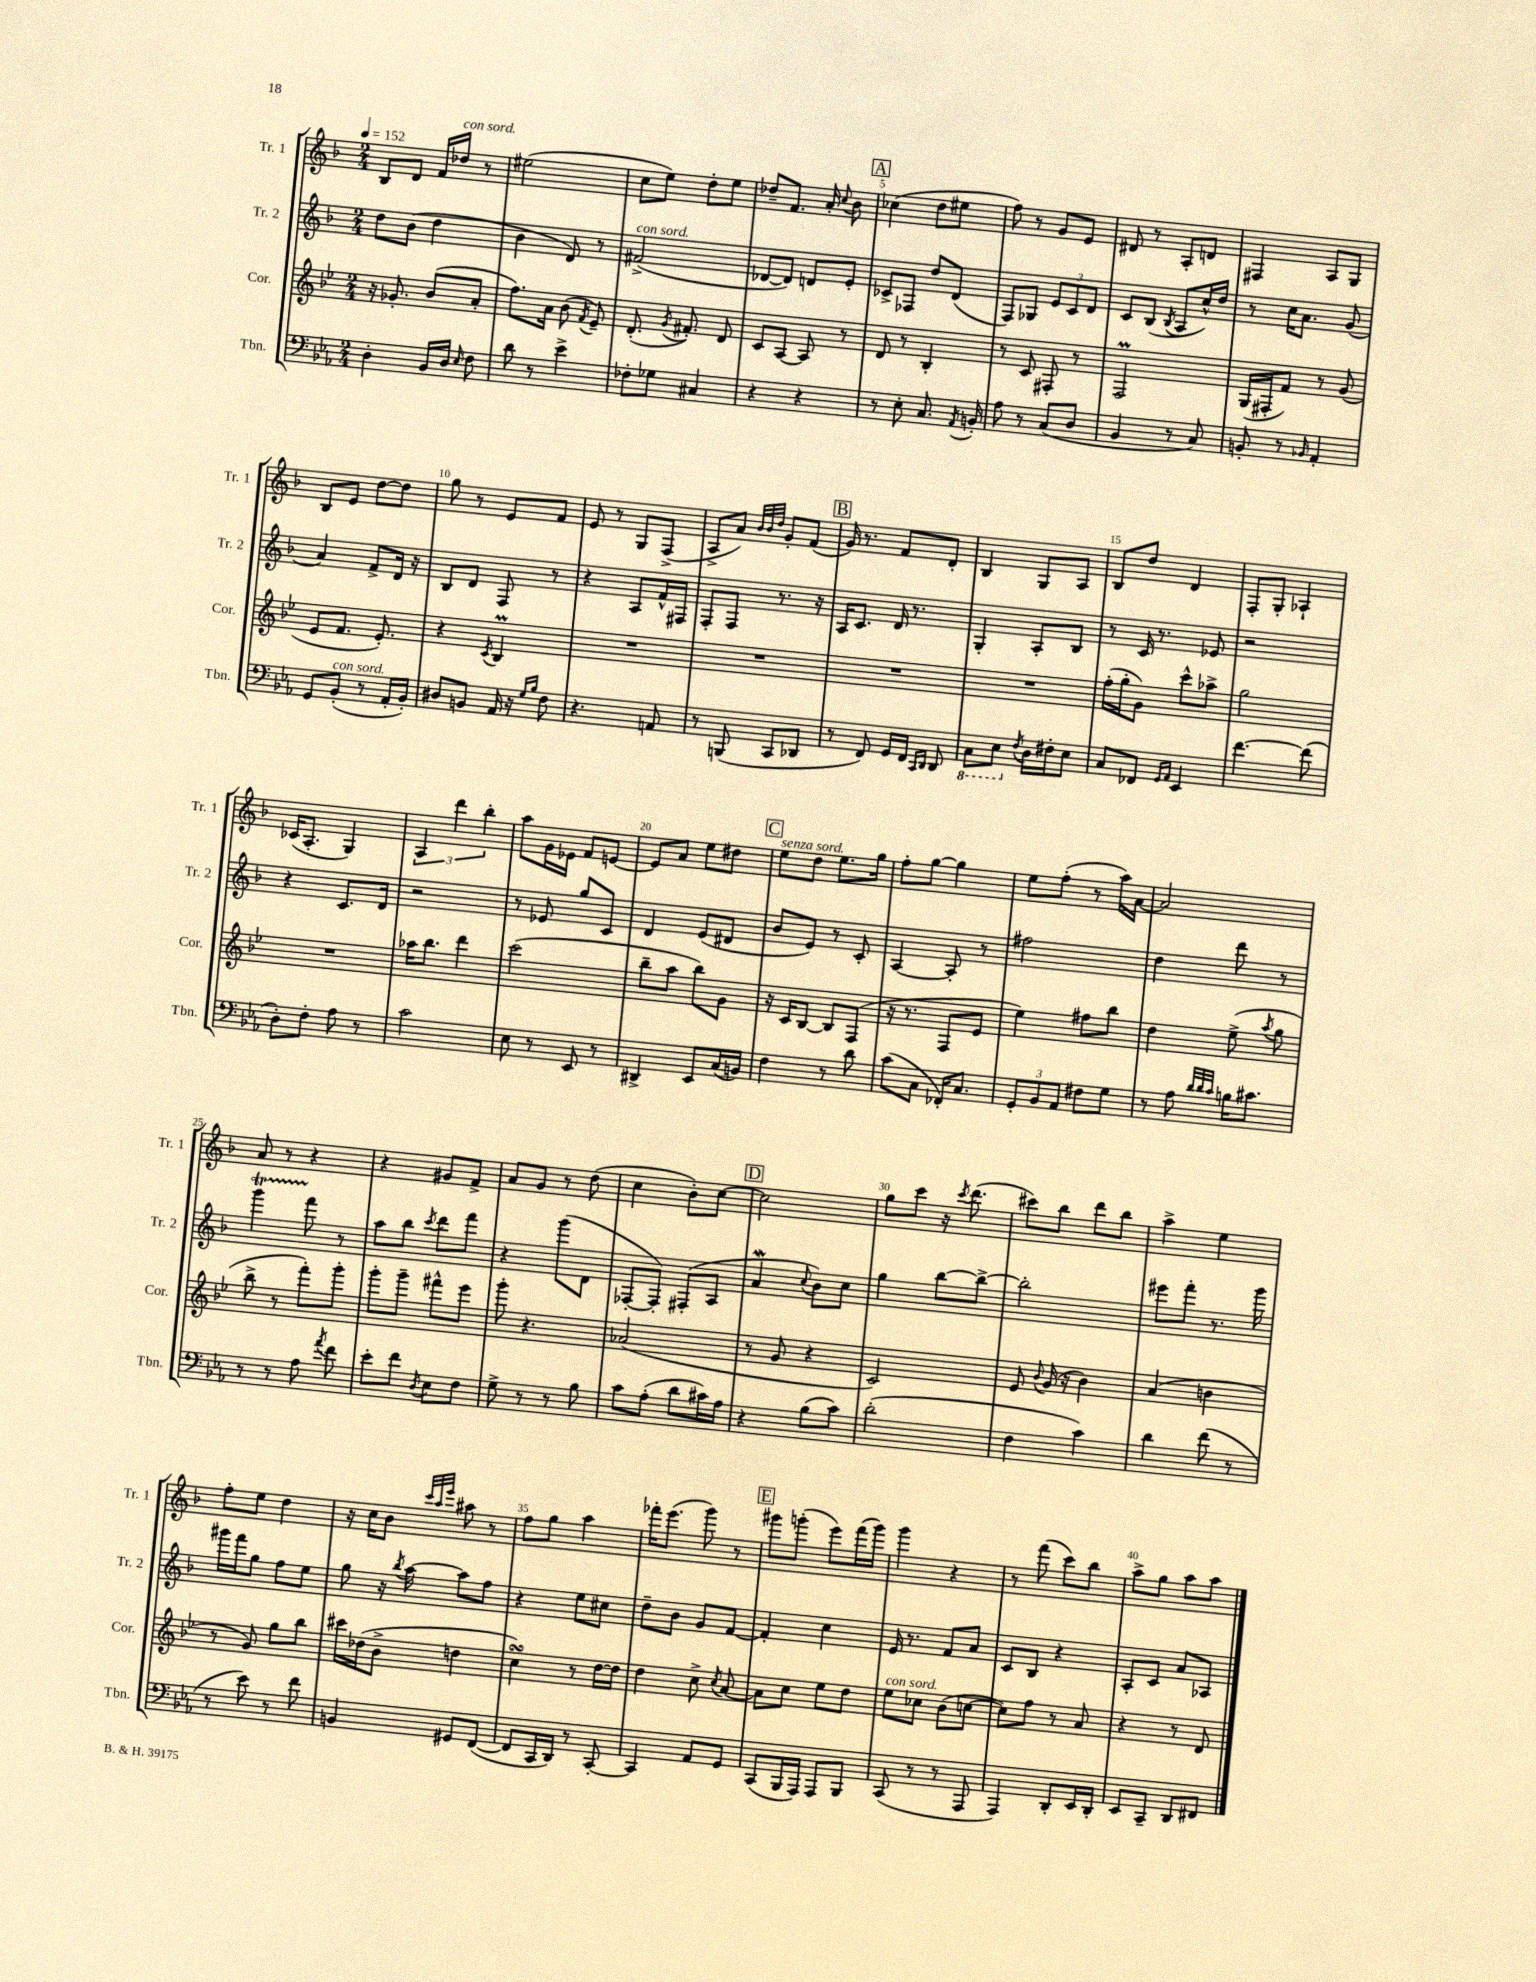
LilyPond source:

<<
\new StaffGroup <<
\new Staff = "s0" \with { instrumentName = "Tr. 1" shortInstrumentName = "Tr. 1" } {
    \clef treble \key f \major \numericTimeSignature \time 2/4 \tempo 4 = 152
    \autoBeamOff bes8[ d'8] f'16[ des''16]^\markup { \italic "con sord." } r8 |
    eis''2( |
    c''8[ e''8]) d''8[-. e''8] |
    des''8[-- f'8.] a'16-. \appoggiatura { c''8 } bes'8 |
    \mark \markup { \box "A" } ces''4( d''8[ eis''8] |
    f''8) r8 g'8[ e'8] |
    dis'8 r8 a8[-. d'8] |
    fis4 a8[ g8] |
    bes8[ e'8] d''8[~ d''8] |
    g''8 r8 e'8[ f'8] |
    e'8 r8 g8[ f8]->( |
    a8[-> a'8]) \grace { bes'32[ bes'32 d''32] } g'8[-. f'8]( |
    \mark \markup { \box "B" } g'16) r8. f'8[ d'8]-. |
    bes4 g8[ a8] |
    bes8[ d''8] d'4 |
    f8[-. g8]-. aes4-! |
    ces'16[( a8.]-. g4) |
    \tuplet 3/2 { a4 d'''4 bes''4-. } |
    a''8[ g'16 ees'16] f'8[ e'8]~ |
    e'8[ a'8] e''8[ dis''8] |
    \mark \markup { \box "C" } e''8[^\markup { \italic "senza sord." } d''8] e''8.[ g''16] |
    f''8[-. g''8]~ g''4 |
    e''8[ f''8]-.( r8 a''16[) a'16]~ |
    a'2 |
    a'8 r8 r4 |
    r4 gis'8[ f'8]-> |
    a'8[ g'8] r8 d''8( |
    c''4 bes'8[-.) c''8]~ |
    \mark \markup { \box "D" } c''2 |
    g''8[ c'''8] r16 \acciaccatura { c'''8 } d'''8.( |
    cis'''8[) bes''8] d'''8[ bes''8] |
    a''4-> e''4 |
    f''8[-. e''8] d''4 |
    r16 c''16[ bes'8] \grace { c'''32[ a''32 e'''32] } ais''8 r8 |
    f''8[ g''8] a''4 |
    fes'''16[-. e'''8.]( g'''8) r8 |
    \mark \markup { \box "E" } gis'''8[ g'''8]-.( e'''8[) f'''16( g'''16]) |
    g'''4 r4 |
    r8 f'''8( c'''8[) bes''8] |
    a''8[-> g''8] a''8[ a''8] \bar "|." |
}
\new Staff = "s1" \with { instrumentName = "Tr. 2" shortInstrumentName = "Tr. 2" } {
    \clef treble \key f \major \numericTimeSignature \time 2/4
    \autoBeamOff d''8[ bes'8]( d''4 |
    bes'4 d'8) r8 |
    fis'2->^\markup { \italic "con sord." }( |
    des'8[~ des'8]) d'8[ e'8]-. |
    \mark \markup { \box "A" } ces'8[-> fes8] d''8[ d'8]( |
    f8[) ges8] \tuplet 3/2 { e'8[ c'8 d'8] } |
    c'8[ bes8]( \acciaccatura { bes8 } a8[ c''16-^) d''16] |
    r8 c''16[ a'8.] g'8( |
    a'4) f'8[-> d'16] r16 |
    bes8[ d'8] f8 r8 |
    r4 a8[ f'16-^ fis16] |
    f8[-. f8] r8. r16 |
    \mark \markup { \box "B" } a16[ c'8.] d'16 r8. |
    g4-. a8[-. bes8] |
    r8 c'16 r8. ees'8 |
    r2 |
    r4 c'8.[ d'16] |
    r2 |
    r8 ees'8 g''8[ c'8] |
    d'4 e'8[( dis'8] |
    \mark \markup { \box "C" } bes'8[ e'8]) r8 c'8-. |
    a4~ a8-. r8 |
    fis''2 |
    d''4 d'''8 r8 |
    g'''4\startTrillSpan f'''8\stopTrillSpan r8 |
    a''8[ bes''8] \acciaccatura { c'''8 } d'''8[ f'''8] |
    r4 g'''8[( d'8] |
    fes8[~-. fes8]-.) fis8[-.( a8] |
    \mark \markup { \box "D" } a'4\mordent \appoggiatura { c''8 } bes'8[) c''8] |
    g''4 bes''8[~ bes''8]~-> |
    bes''2-. |
    eis'''8[ f'''8]-. r8. g'''16 |
    gis'''16[ f'''16 g''8] f''8[ e''8] |
    g''8 r16 \acciaccatura { bes''8 } a''16~ a''8[ f''8] |
    r4 e''8[ cis''8] |
    d''8[-- bes'8] g'8[ f'8]~ |
    \mark \markup { \box "E" } f'4-. c''4 |
    e'16 r8. f'8[ a'8] |
    c'8[ bes8] r4 |
    a8[-. c'8] a'8[ aes8] \bar "|." |
}
\new Staff = "s2" \with { instrumentName = "Cor." shortInstrumentName = "Cor." } {
    \clef treble \key bes \major \numericTimeSignature \time 2/4
    \autoBeamOff r16 ges'8.-. bes'8[( a'8]-. |
    f''8.[) a'16] bes'8( \acciaccatura { f'8 } ees'8--) |
    d'8.-.( \acciaccatura { g'8 } fis'8.-.) d'8 |
    c'8[ a8]~ a8 r8 |
    \mark \markup { \box "A" } d'8 r8 bes4-. |
    r8 c'8 fis8-. r8 |
    f2\prall |
    g16[( fis16-. f'8]) r8 g'8( |
    ees'8[ f'8.] ees'8.-.) |
    r4 \acciaccatura { c'8 } bes4\prall |
    R2 |
    R2 |
    \mark \markup { \box "B" } R2 |
    R2 |
    f''16[-.( g''16-. g'8]) c'''8[-^ aes''8]-> |
    g''2 |
    R2 |
    aes''16[ bes''8.] d'''4 |
    c'''2( |
    bes''8[-- a''8] bes''8[) g'8] |
    \mark \markup { \box "C" } r16 c'16[ bes8]~ bes8[ f8]( |
    r16 r8. f8[ ees'8] |
    ees''4) fis''8[ bes''8] |
    d''4 ees''8->( \acciaccatura { a''8 } g''8 |
    bes''8-> r8 f'''8[-.) g'''8]-. |
    g'''8[-. g'''8]-- fis'''8[-^ ees'''8] |
    g'''8-. r4. |
    aes'2( |
    \mark \markup { \box "D" } r8 g'8 r4 |
    c'2) |
    ees'8 \appoggiatura { bes'8 } g'16( r16 bes'4) |
    a'4( b'4 |
    r8 g'8) g''8[ bes''8] |
    cis'''16[ des''16( bes'8]-> d''4 |
    c''4\turn) r8 d''16[~ d''16] |
    d''4 c''8-> \acciaccatura { c''8 } a'8~ |
    \mark \markup { \box "E" } a'8[ c''8] ees''8[ d''8] |
    ees''8[^\markup { \italic "con sord." } ces''8] bes'8[( c''8]~ |
    c''8[) f''8] r8 a'8 |
    r4 r8 d'8 \bar "|." |
}
\new Staff = "s3" \with { instrumentName = "Tbn." shortInstrumentName = "Tbn." } {
    \clef bass \key ees \major \numericTimeSignature \time 2/4
    \autoBeamOff d4-. bes,16[ d16] \grace { ees16 } f8 |
    d'8 r8 ees'4-> |
    fes8[-. ges8] cis4 |
    r4 r4 |
    \mark \markup { \box "A" } r8 ees8-. c8. \acciaccatura { aes,8 } b,16-. |
    aes8 r8 c8[( d8] |
    bes,4 r8 c8) |
    b,8-. r8 \grace { bes,16 } aes,4-. |
    g,8[ bes,8]-.^\markup { \italic "con sord." }( r8 aes,16[-. bes,16]-.) |
    dis8[ b,8] aes,16 r16 \grace { g16[ bes16] } f8 |
    r4. a,8 |
    r8 b,,8( c,8[ des,8] |
    \mark \markup { \box "B" } r8 f,8) g,16[ f,16] \grace { c,16[ d,16] } d,8 |
    \ottava #-1 c,8[ ees,8] \ottava #0 \acciaccatura { f8 } d16[ fis16-. ees8] |
    c8[ fes,8] \grace { g,16[ aes,16] } ees,4 |
    f'4.~ f'8( |
    d8[-.) f8]-. aes8 r8 |
    c'2 |
    ees8 r8 ees,8 r8 |
    dis,4-> ees,8[ c16( b,16]) |
    \mark \markup { \box "C" } f4 r8 d'8 |
    c'8[( c8] fes,16[-.) c8.] |
    \tuplet 3/2 { g,8[-. bes,8 aes,8] } fis8[ g8] |
    r8 aes8 \grace { d'32[ d'32 c'32] } b16[ cis'8.] |
    r8 r8 aes8 \acciaccatura { aes'8 } f'8 |
    ees'8[-. f'8] \acciaccatura { d8 } ees8[ f8] |
    g8-> r8 r8 bes8 |
    c'8[ aes8]-.( d'8[ cis'16) aes16] |
    \mark \markup { \box "D" } r4 bes8[( c'8]) |
    d'2-.( |
    f4 c'4) |
    d'4 f'8( r8 |
    r8 ees'8) r8 f'8 |
    b,4 gis,8[ f,8]~( |
    f,8[ c,16 d,16]) r8 c,8~-. |
    c,4 aes,8[ g,8] |
    \mark \markup { \box "E" } c,8[( bes,,16 aes,,16]) aes,,8[ bes,,8] |
    c,8( r8 r8 aes,,8 |
    aes,,4) d,8[-. ees,16 d,16]-. |
    ees,8[ c,8]-- d,8[ fis,8] \bar "|." |
}
>>
>>
\layout { \context { \Score \override BarNumber.break-visibility = ##(#f #t #t) barNumberVisibility = #(every-nth-bar-number-visible 5) } }
